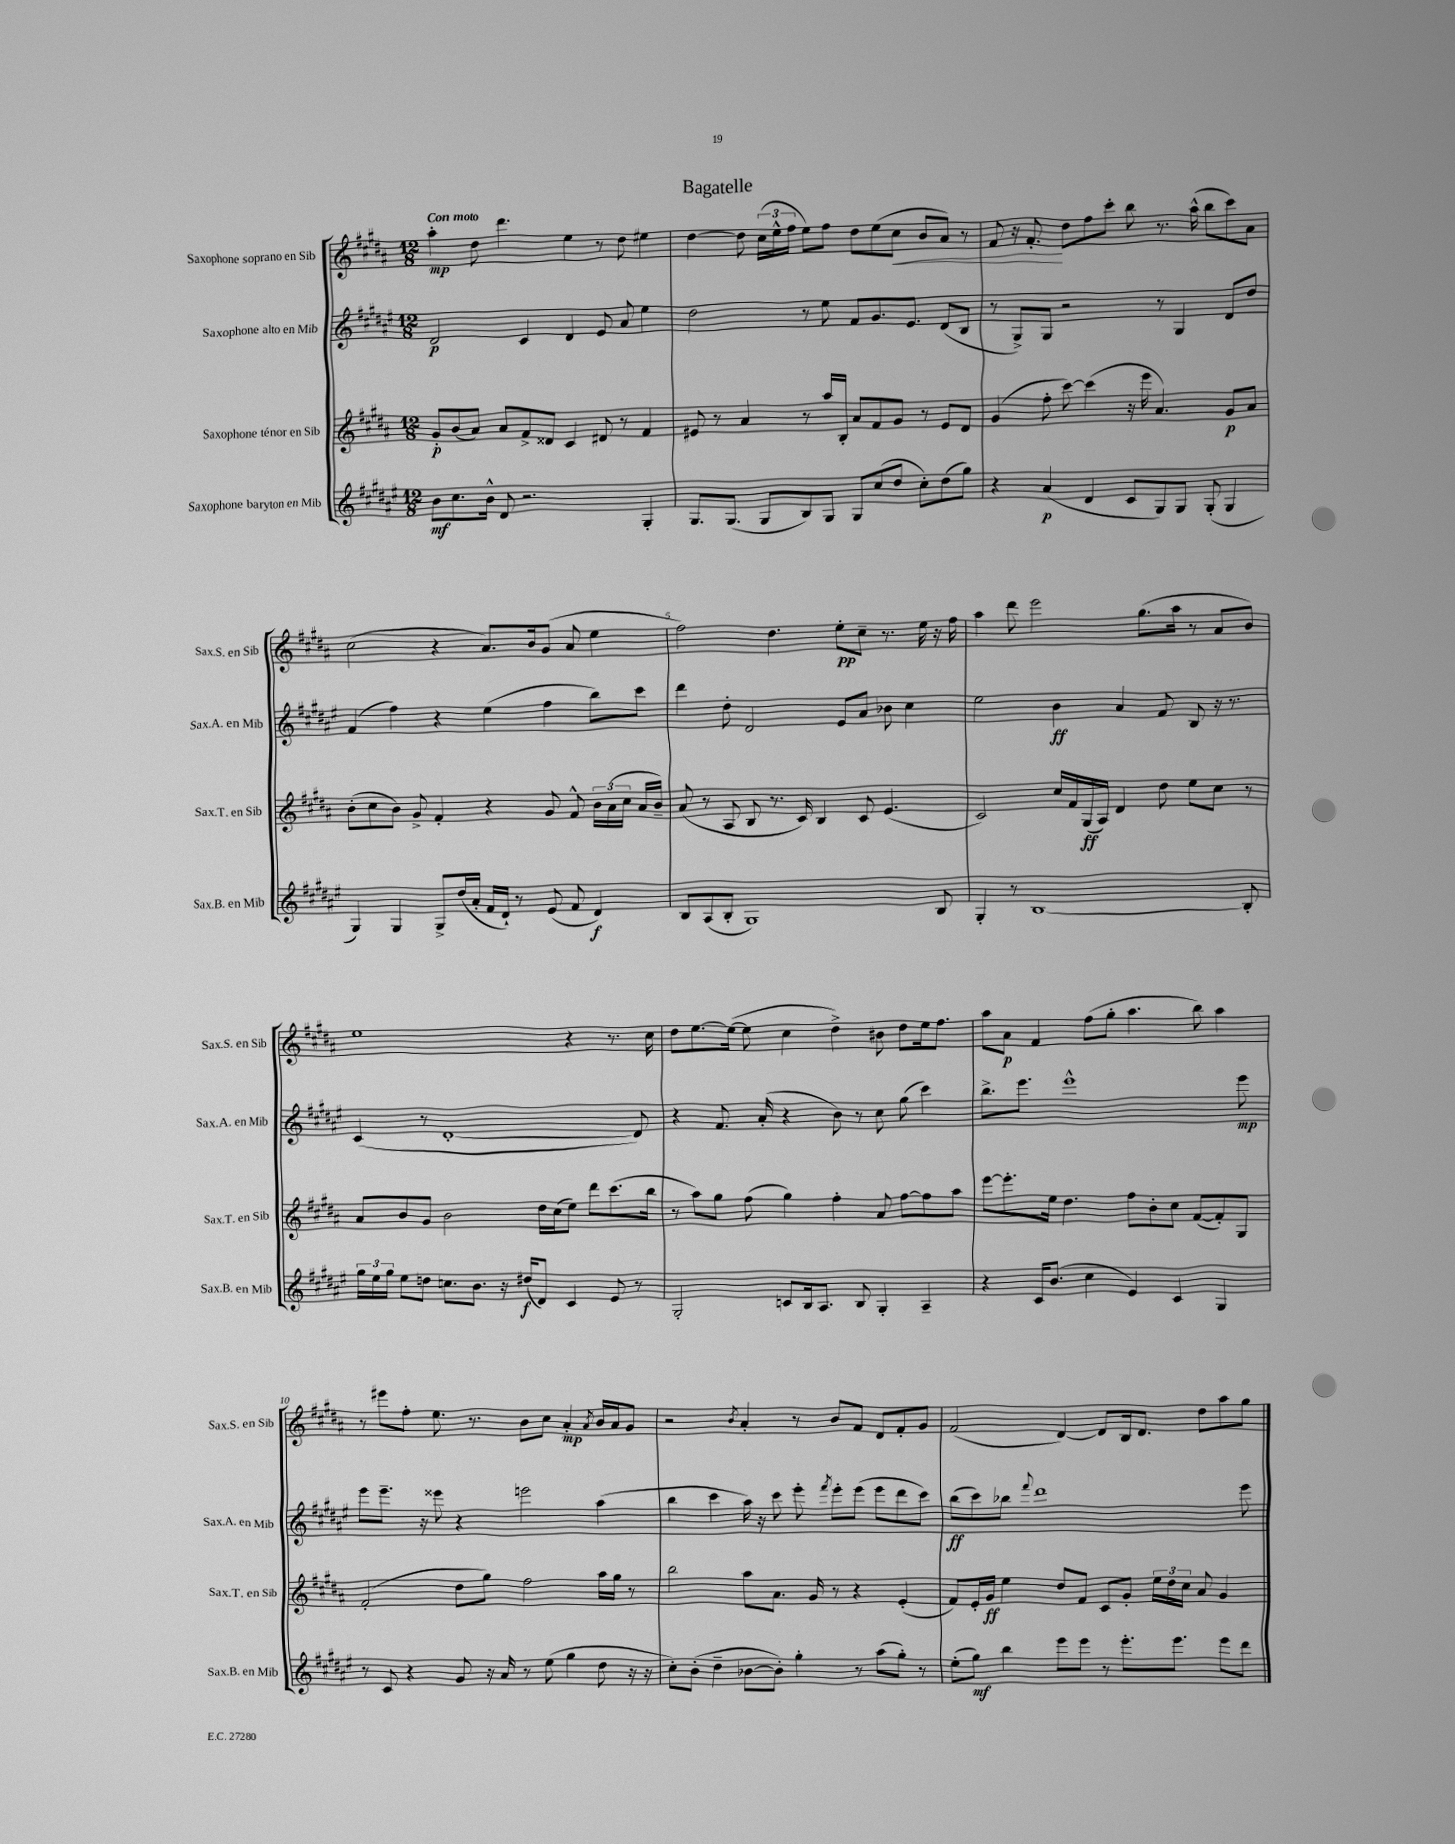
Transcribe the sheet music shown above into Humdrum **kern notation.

**kern	**dynam	**kern	**dynam	**kern	**dynam	**kern	**dynam
*part4	*part4	*part3	*part3	*part2	*part2	*part1	*part1
*staff4	*staff4	*staff3	*staff3	*staff2	*staff2	*staff1	*staff1
*I"Saxophone baryton en Mib	*	*I"Saxophone ténor en Sib	*	*I"Saxophone alto en Mib	*	*I"Saxophone soprano en Sib	*
*I'Sax.B. en Mib	*	*I'Sax.T. en Sib	*	*I'Sax.A. en Mib	*	*I'Sax.S. en Sib	*
*clefG2	*	*clefG2	*	*clefG2	*	*clefG2	*
*k[f#c#g#d#a#e#]	*	*k[f#c#g#d#a#]	*	*k[f#c#g#d#a#e#]	*	*k[f#c#g#d#a#]	*
*M12/8	*	*M12/8	*	*M12/8	*	*M12/8	*
=1	=1	=1	=1	=1	=1	=1	=1
!	!	!	!	!	!	!LO:TX:a:B:t=Con moto	!
8b\L	mf	8g#'/L	p	2d#/	p	4aa#'\	mp
8.cc#\	.	(8b/	.	.	.	.	.
.	.	8a#/J)	.	.	.	8dd#\	.
16b^^\Jk	.	.	.	.	.	.	.
8d#/	.	8a#/L	.	.	.	4.ddd#\	.
2.r	.	8f#^/	.	4c#/	.	.	.
.	.	8d##X/J	.	.	.	.	.
.	.	4c#/	.	4d#/	.	4ee\	.
.	.	8d#X/	.	8e#/	.	8r	.
.	.	8r	.	8a#/	.	8dd#\	.
4G#'/	.	4f#/	.	4ee#\	.	4ee#X\	.
=2	=2	=2	=2	=2	=2	=2	=2
8.G#/L	.	8e#X/	.	2dd#\	.	[4dd#\	.
.	.	8r	.	.	.	.	.
(8.G#/J	.	.	.	.	.	.	.
.	.	4a#/	.	.	.	8dd#\]	.
8G#/L	.	.	.	.	.	(24cc#\LL	.
.	.	.	.	.	.	24ee^^\	.
.	.	.	.	.	.	24ff#\JJ	.
8B/)	.	8r	.	8r	.	8ee\L)	.
8G#/J	.	16aa#/LL	.	8ee#\	.	8ff#\J	.
.	.	16B'/JJ	.	.	.	.	.
8G#/L	.	8a#/L	.	8f#/L	.	8dd#\L	.
(8cc#/	.	8f#/	.	8.g#/	.	(8ee\	.
!	!	!	!	!	!	!	!LO:HP:b
8dd#/J	.	8g#/J	.	.	.	8cc#\J	<
.	.	.	.	8.e#/J	.	.	.
8cc#'\L)	.	8r	.	.	.	8b/L	.
(8dd#\	.	8e#/L	.	(8d#/L	.	8a#/J)	.
8gg#\J)	.	8d#/J	.	8B/J	.	8r	.
=3	=3	=3	=3	=3	=3	=3	=3
4r	.	(4g#/	.	8r	.	8f#/	.
.	.	.	.	8G#^/L)	.	16r	.
.	.	.	.	.	.	8.f#'/	.
(4a#/	p	8ff#'\	.	8G#/J	.	.	.
.	.	[8ccc#\)	.	2r	.	8dd#\L	[
4d#/	.	(4ccc#\]	.	.	.	8ff#\	.
.	.	.	.	.	.	8ccc#'\J	.
8c#/L	.	16r	.	.	.	8bb\	.
.	.	16eee\	.	.	.	.	.
8G#/)	.	4.a#/)	.	8r	.	8.r	.
8G#/J	.	.	.	4G#/	.	.	.
.	.	.	.	.	.	(16aa#^^\	.
(8G#'/	.	.	.	.	.	8bb\L	.
4G#/	.	8g#/L	p	8d#/L	.	8ccc#\)	.
.	.	8a#/J	.	8dd#/J	.	8a#\J	.
!!LO:LB:g=z
=4	=4	=4	=4	=4	=4	=4	=4
4G#/)	.	(8b'\L	.	(4f#/	.	(2cc#\	.
.	.	8cc#\	.	.	.	.	.
4G#/	.	8b\J)	.	4ff#\)	.	.	.
.	.	8g#^/	.	.	.	.	.
8G#^/L	.	4f#'/	.	4r	.	4r	.
(16dd#/L	.	.	.	.	.	.	.
16a#'/JJ	.	.	.	.	.	.	.
16f#/LL	.	4r	.	(4ee#\	.	8.a#/L)	.
16d#`/JJ)	.	.	.	.	.	.	.
8r	.	.	.	.	.	.	.
.	.	.	.	.	.	16b/k	.
(8e#/	.	8g#/	.	4ff#\	.	(8g#/J	.
8f#/	.	8f#^^/	.	.	.	8a#/	.
4d#/)	f	24b\LL	.	8bb\L)	.	4ee\	.
.	.	(24a#\	.	.	.	.	.
.	.	24cc#\JJ	.	.	.	.	.
.	.	16a#/LL	.	8ccc#\J	.	.	.
.	.	16b~/JJ)	.	.	.	.	.
=5	=5	=5	=5	=5	=5	=5	=5
8B/L	.	(8a#/	.	4ddd#\	.	2ff#\)	.
(8A#/	.	8r	.	.	.	.	.
8B'/J	.	8A#/	.	8dd#'\	.	.	.
1G#)	.	8B/	.	2d#/	.	.	.
.	.	8.r	.	.	.	4.dd#\	.
.	.	16c#/)	.	.	.	.	.
.	.	4B/	.	.	.	.	.
.	.	.	.	8e#/L	.	8ee'\L	pp
.	.	8c#/	.	8a#/J	.	8cc#~\J	.
.	.	(4.e/	.	8b-X\	.	8.r	.
.	.	.	.	4cc#\	.	.	.
.	.	.	.	.	.	16ee\	.
8B/	.	.	.	.	.	16r	.
.	.	.	.	.	.	16ff#\	.
=6	=6	=6	=6	=6	=6	=6	=6
4G#'/	.	2c#/)	.	2ee#\	.	4aa#\	.
8r	.	.	.	.	.	8ddd#\	.
[1B	.	.	.	.	.	2eee\	.
.	.	16cc#/LL	.	4b\	ff	.	.
.	.	16f#/	.	.	.	.	.
.	.	(16G#/	ff	.	.	.	.
.	.	16A#/JJ)	.	.	.	.	.
.	.	4d#/	.	4a#/	.	.	.
.	.	.	.	.	.	(8.gg#\L	.
.	.	8dd#\	.	8f#/	.	.	.
.	.	.	.	.	.	16aa#\Jk	.
.	.	8ee\L	.	8B/	.	8r	.
.	.	8cc#\J	.	16r	.	8a#/L	.
.	.	.	.	8.r	.	.	.
8B'/]	.	8r	.	.	.	8b/J)	.
!!LO:LB:g=z
=7	=7	=7	=7	=7	=7	=7	=7
24gg#\LL	.	8a#/L	.	(4c#/	.	1ee	.
24ee#\	.	.	.	.	.	.	.
24gg#\JJ	.	.	.	.	.	.	.
8ee#\L	.	8b/	.	.	.	.	.
8ddn\J	.	8g#/J	.	8r	.	.	.
8.ccn\L	.	2b\	.	[1d#'	.	.	.
8.b\J	.	.	.	.	.	.	.
16r	.	.	.	.	.	.	.
(16dd#X/KL	f	.	.	.	.	.	.
8d#/J)	.	16dd#\LL	.	.	.	.	.
.	.	(16cc#\J	.	.	.	.	.
4c#/	.	8ee\J)	.	.	.	4r	.
.	.	8ddd#\L	.	.	.	.	.
8e#/	.	(8.ccc#\	.	.	.	8.r	.
8r	.	.	.	8d#/])	.	.	.
.	.	16bb\Jk	.	.	.	16cc#\	.
=8	=8	=8	=8	=8	=8	=8	=8
2G#'/	.	8r	.	4r	.	8dd#\L	.
.	.	8aa#\L)	.	.	.	[8.ee\	.
.	.	8gg#\J	.	8.f#/	.	.	.
.	.	.	.	.	.	(16ee\Jk_	.
.	.	(8ff#\	.	.	.	8ee\]	.
.	.	.	.	(16a#'/	.	.	.
8cn/L	.	4gg#\)	.	4r	.	4cc#\	.
16B/k	.	.	.	.	.	.	.
8.A#/J	.	.	.	.	.	.	.
.	.	4ff#'\	.	8b\)	.	4dd#^\)	.
8B/	.	.	.	8r	.	.	.
4G#'/	.	8a#/	.	8cc#\	.	8b#X\	.
.	.	[8ff#\L	.	(8gg#\	.	8dd#\L	.
4A#~/	.	8ff#\]	.	4ccc#\)	.	16ee\k	.
.	.	.	.	.	.	8.ff#\J	.
.	.	8aa#\J	.	.	.	.	.
=9	=9	=9	=9	=9	=9	=9	=9
4r	.	[8eee\L	.	8.bb^\L	.	8aa#\L	.
.	.	8.eee'\]	.	.	.	8a#\J	p
.	.	.	.	8.eee#\J	.	.	.
16c#/KL	.	.	.	.	.	4f#/	.
(8.b/J	.	16ee\Jk	.	.	.	.	.
.	.	4.dd#\	.	1eee#^^	.	.	.
4cc#\	.	.	.	.	.	(8ff#\L	.
.	.	.	.	.	.	8gg#'\J	.
4e#/)	.	8ff#\L	.	.	.	4.aa#\	.
.	.	8b'\	.	.	.	.	.
4c#/	.	8cc#\J	.	.	.	.	.
.	.	([8f#/L	.	.	.	8bb\)	.
4G#/	.	8f#'/])	.	.	.	4aa#\	.
.	.	8G#/J	.	8eee#\	mp	.	.
!!LO:LB:g=z
=10	=10	=10	=10	=10	=10	=10	=10
8r	.	(2f#'/	.	8eee#\L	.	8r	.
8c#/	.	.	.	8.eee#~\J	.	8eee#X\L	.
4r	.	.	.	.	.	8ff#'\J	.
.	.	.	.	16r	.	.	.
.	.	.	.	8eee##X\	.	8.ee\	.
8g#/	.	8dd#\L	.	4r	.	.	.
.	.	.	.	.	.	8.r	.
16r	.	8gg#\J)	.	.	.	.	.
16a#/	.	.	.	.	.	.	.
8r	.	2ff#\	.	2eeen\	.	8b\L	.
(8ee#\	.	.	.	.	.	8cc#\J	.
4gg#\	.	.	.	.	.	4a#'/	mp
.	.	.	.	.	.	8qa#/	.
8dd#\	.	16aa#\LL	.	(4aa#\	.	16b/LL	.
.	.	16gg#\JJ	.	.	.	16a#/J	.
16r	.	8r	.	.	.	8g#/J	.
16r	.	.	.	.	.	.	.
=11	=11	=11	=11	=11	=11	=11	=11
8cc#'\L)	.	2bb\	.	4bb\	.	2r	.
(8b'\J	.	.	.	.	.	.	.
4dd#~\	.	.	.	4ccc#\	.	.	.
.	.	.	.	.	.	8qb/	.
[8b-X\L	.	8aa#\L	.	16aa#\)	.	4a#'/	.
.	.	.	.	16r	.	.	.
8b-'\J])	.	8.a#\J	.	8ccc#\	.	.	.
4gg#'\	.	.	.	8eee#'\	.	8r	.
.	.	16g#/	.	.	.	.	.
.	.	.	.	8qfff#/	.	.	.
.	.	8r	.	8eee#'\L	.	8b/L	.
8r	.	4r	.	(8eee#\J	.	8f#/J	.
(8aa#\L	.	.	.	8eee#\L	.	8d#/L	.
8gg#'\J)	.	(4e'/	.	8ddd#\	.	8f#'/	.
8r	.	.	.	8ccc#\J)	.	8g#/J	.
=12	=12	=12	=12	=12	=12	=12	=12
(8ee#'\L	.	8f#/L)	.	(8bb\L	ff	(2f#/	.
8gg#\J)	mf	16e'/L	.	8ccc#\)	.	.	.
.	.	16g#/JJ	ff	.	.	.	.
4bb\	.	4ee\	.	8bb-X\J	.	.	.
.	.	.	.	8qqfff#/	.	.	.
.	.	.	.	1ddd#	.	.	.
8eee#\L	.	8dd#/L	.	.	.	[4d#/)	.
8eee#\J	.	8f#/J	.	.	.	.	.
8r	.	8c#/L	.	.	.	8d#/L]	.
8.eee#'\L	.	8g#'/J	.	.	.	16B/k	.
.	.	.	.	.	.	8.d#/J	.
.	.	24ee\LL	.	.	.	.	.
.	.	24dd#\	.	.	.	.	.
8.eee#\J	.	.	.	.	.	.	.
.	.	24cc#\JJ	.	.	.	.	.
.	.	8a#/	.	.	.	8dd#\L	.
8eee#\L	.	4g#/	.	.	.	8aa#\	.
8ddd#\J	.	.	.	8eee#\	.	8gg#\J	.
==	==	==	==	==	==	==	==
*-	*-	*-	*-	*-	*-	*-	*-
